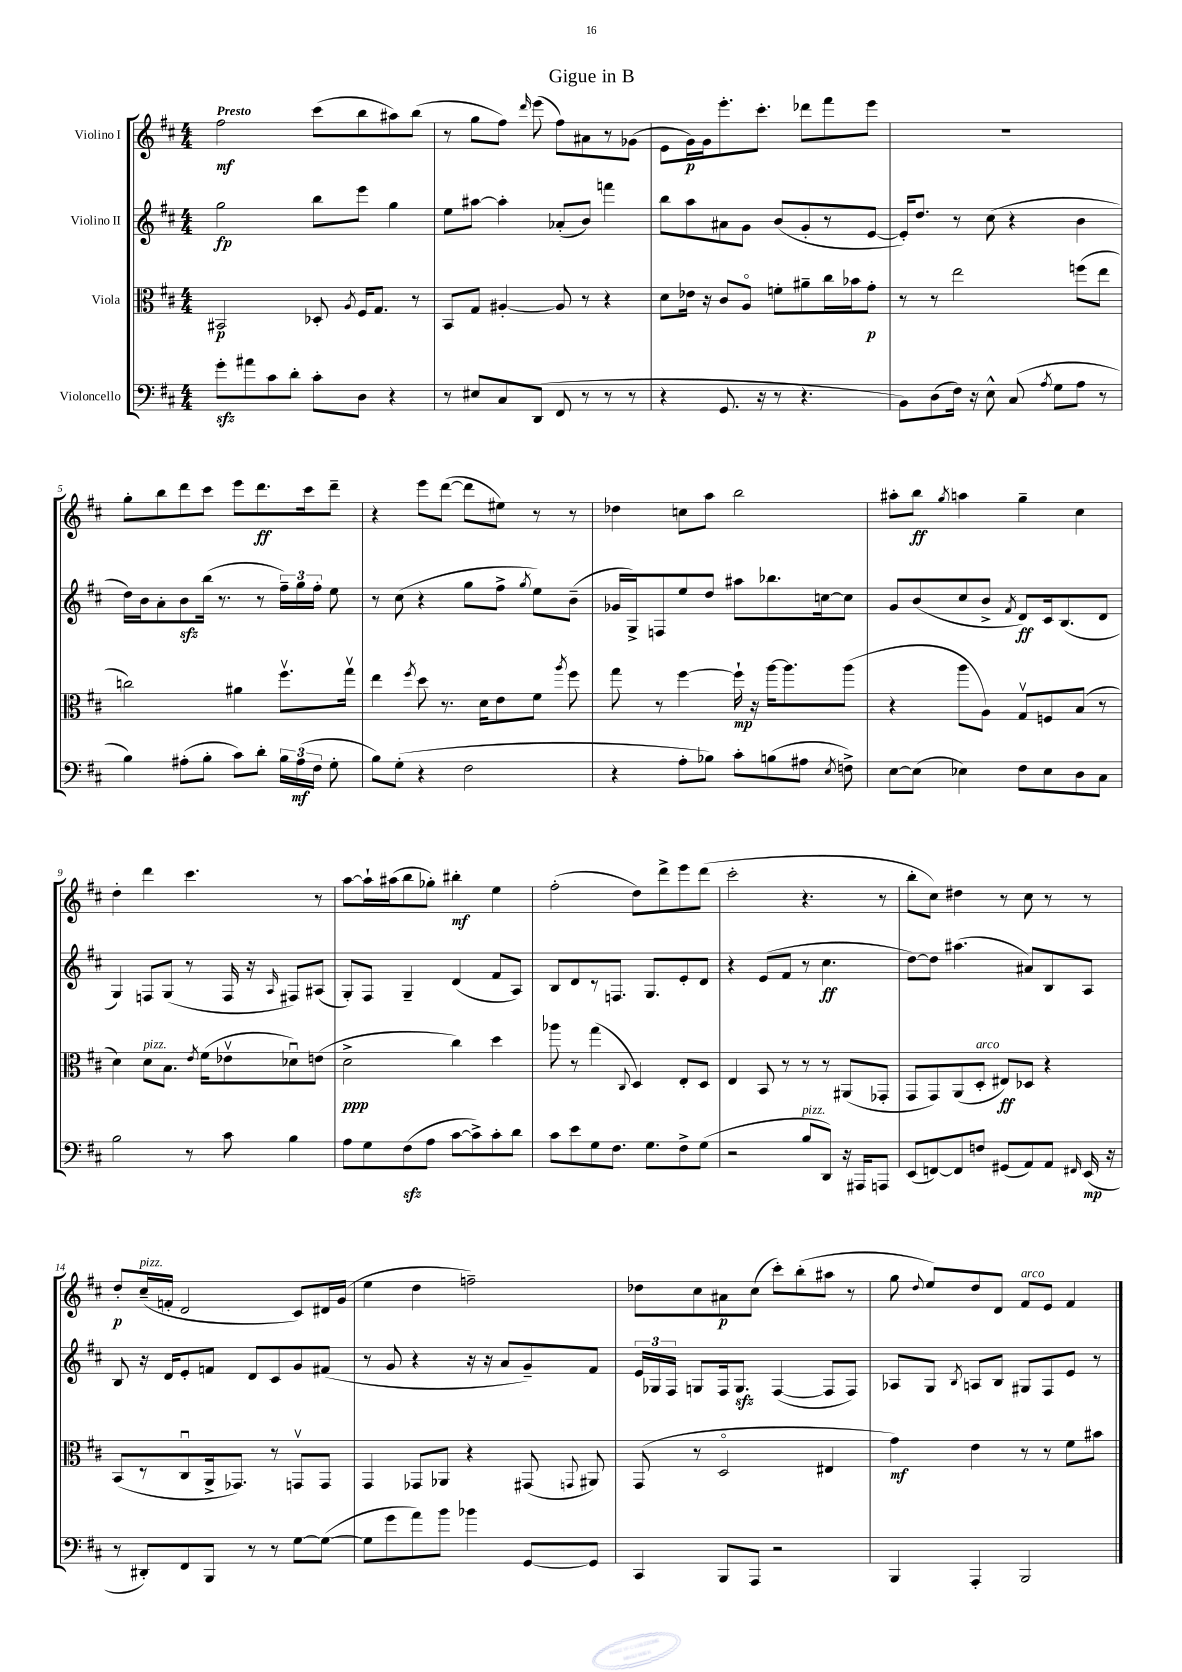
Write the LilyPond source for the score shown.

\header { title = "Gigue in B" }
<<
\new StaffGroup <<
\new Staff = "s0" \with { instrumentName = "Violino I" } {
    \clef treble \key d \major \numericTimeSignature \time 4/4 \tempo "Presto"
    \autoBeamOff fis''2\mf cis'''8[( b''8 ais''8) b''8]( |
    r8 g''8[ fis''8]) \grace { d'''16 } e'''8( fis''8[) ais'8 r8 ges'8]( |
    e'8[ g'16\p) g'16 e'''8.-. cis'''8.]-. des'''8[ fis'''8 e'''8] |
    R1 |
    g''8[-. b''8 d'''8 cis'''8] e'''8[ d'''8.\ff cis'''16 d'''8]-- |
    r4 e'''8[ d'''8]~( d'''8[ eis''8]) r8 r8 |
    des''4 c''8[ a''8] b''2 |
    ais''8[-. b''8]\ff \acciaccatura { g''8 } a''4 g''4-- cis''4 |
    d''4-. d'''4 cis'''4. r8 |
    a''8[~ a''16-! ais''16( b''8 ges''8]-.) bis''4-.\mf e''4 |
    fis''2-.( d''8[) d'''8-> e'''8 d'''8]( |
    cis'''2-. r4. r8 |
    b''8[-. cis''8]) dis''4 r8 cis''8 r8 r8 |
    d''8[-.\p cis''16--^\markup { \italic "pizz." }( f'16]-. d'2 cis'8[) dis'16 g'16]( |
    e''4 d''4 f''2--) |
    des''8[ cis''8 ais'8\p cis''8]( cis'''8[-.) b''8-.( ais''8] r8 |
    g''8 \appoggiatura { d''8 } e''8[) d''8 d'8] fis'8[^\markup { \italic "arco" } e'8] fis'4 \bar "|." |
}
\new Staff = "s1" \with { instrumentName = "Violino II" } {
    \clef treble \key d \major \numericTimeSignature \time 4/4
    \autoBeamOff g''2\fp b''8[ e'''8] g''4 |
    e''8[ ais''8]~ ais''4-. aes'8[-.( b'8]) f'''4 |
    b''8[ a''8 ais'8 g'8] b'8[( g'8-. r8 e'8]~ |
    e'16[-.) d''8.] r8 cis''8( r4 b'4 |
    d''16[) b'16 a'8-. b'8\sfz b''16]( r8. r8 \tuplet 3/2 { fis''16[--) g''16 fis''16]-. } e''8 |
    r8 cis''8( r4 g''8[ fis''8]-> \acciaccatura { g''8 } e''8[) b'8]--( |
    ges'16[ g16->) f8 e''8 d''8] ais''8[ bes''8. c''16~ c''8] |
    g'8[ b'8( cis''8 b'8]-> \acciaccatura { fis'8 } d'8[\ff) cis'16 b8.( d'8] |
    g4) f8[ g8]( r8 f16 r16 \grace { a16 } fis8[) ais8]( |
    g8[-.) fis8] g4-- d'4( fis'8[ a8]) |
    b8[ d'8 r8 f8.] g8.[ e'8-. d'8] |
    r4 e'8[( fis'8] r8 cis''4.\ff |
    d''8[~) d''8] ais''4.( ais'8[) b8 a8] |
    b8 r16 d'16[ e'8-. f'8] d'8[ cis'8 g'8 fis'8]( |
    r8 g'8 r4 r16 r16 a'8[ g'8--) fis'8] |
    \tuplet 3/2 { e'16[ ges16 fis16] } g8[ fis16 g8.]\sfz fis4~( fis8[ fis8]) |
    aes8[ g8] \acciaccatura { b8 } a8[ b8] gis8[ fis8 e'8] r8 \bar "|." |
}
\new Staff = "s2" \with { instrumentName = "Viola" } {
    \clef alto \key d \major \numericTimeSignature \time 4/4
    \autoBeamOff bis,2\p des8-. \acciaccatura { a8 } fis16[ g8.] r8 |
    b,8[ g8] ais4~-. ais8 r8 r4 |
    d'8[ ees'16] r16 cis'8[ a8]\flageolet f'8[-. ais'8-- cis''16 bes'16 g'8]-.\p |
    r8 r8 e''2 f''8[( e''8] |
    c''2) ais'4 fis''8.[\upbow g''16]\upbow |
    e''4 \acciaccatura { fis''8 } d''8 r8. d'16[ e'8 fis'8] \acciaccatura { a''8 } fis''8 |
    g''8 r8 fis''4~ fis''16-!\mp r16 a''16[~ a''8. a''8]( |
    r4 a''8[ a8]) g8[\upbow f8 b8]( r8 |
    d'4) d'8[^\markup { \italic "pizz." } b8.] \acciaccatura { e'8 } fis'16[( ees'8\upbow des'8\downbow) e'8]( |
    d'2->\ppp cis''4) d''4 |
    aes''8 r8 g''4( \appoggiatura { cis8 } d4) e8[-. d8] |
    e4 b,8 r8 r8 r8 ais,8[( ges,8]-. |
    g,8[ g,8) a,8( d8]-.^\markup { \italic "arco" } eis8[\ff) des8] r4 |
    b,8[( r8 cis8\downbow a,16-> ges,8.]) r8 g,8[\upbow g,8] |
    g,4 ges,8[ aes,8] r4 gis,8( \appoggiatura { g,8 } ais,8) |
    g,8( r8 d2\flageolet eis4 |
    g'4\mf) e'4 r8 r8 fis'8[ bis'8] \bar "|." |
}
\new Staff = "s3" \with { instrumentName = "Violoncello" } {
    \clef bass \key d \major \numericTimeSignature \time 4/4
    \autoBeamOff g'8[-.\sfz ais'8 cis'8 d'8]-. cis'8[-. d8] r4 |
    r8 eis8[ cis8 d,8]( fis,8 r8 r8 r8 |
    r4 g,8. r16 r8 r4. |
    b,8[) d8( fis16]) r16 e8-^ cis8( \acciaccatura { a8 } g8[ a8] r8 |
    b4) ais8[-.( b8]-. cis'8[) d'8]-. \tuplet 3/2 { b16[ ais16\mf( fis16] } g8-. |
    b8[) g8]-.( r4 fis2 |
    r4 a8[-. bes8]) cis'8[-. b8( ais8] \acciaccatura { e8 } f8->) |
    e8[~ e8]( ees4) fis8[ ees8 d8 cis8] |
    b2 r8 cis'8 b4 |
    a8[ g8 fis8\sfz( a8] cis'8[~ cis'8->) cis'8-. d'8] |
    cis'8[ e'8 g8 fis8.] g8.[ fis8-> g8]( |
    r2 b8[^\markup { \italic "pizz." } d,8]) r16 ais,,16[ a,,8] |
    e,8[( f,8~) f,8 f8] gis,8[( a,8) a,8] \grace { fis,16 } e,16\mp( r16 |
    r8 dis,8[-.) fis,8 b,,8] r8 r8 g8[~ g8]~( |
    g8[ g'8 a'8) b'8] bes'4 g,8[~ g,8] |
    cis,4 b,,8[ a,,8] r2 |
    b,,4 a,,4-. b,,2 \bar "|." |
}
>>
>>
